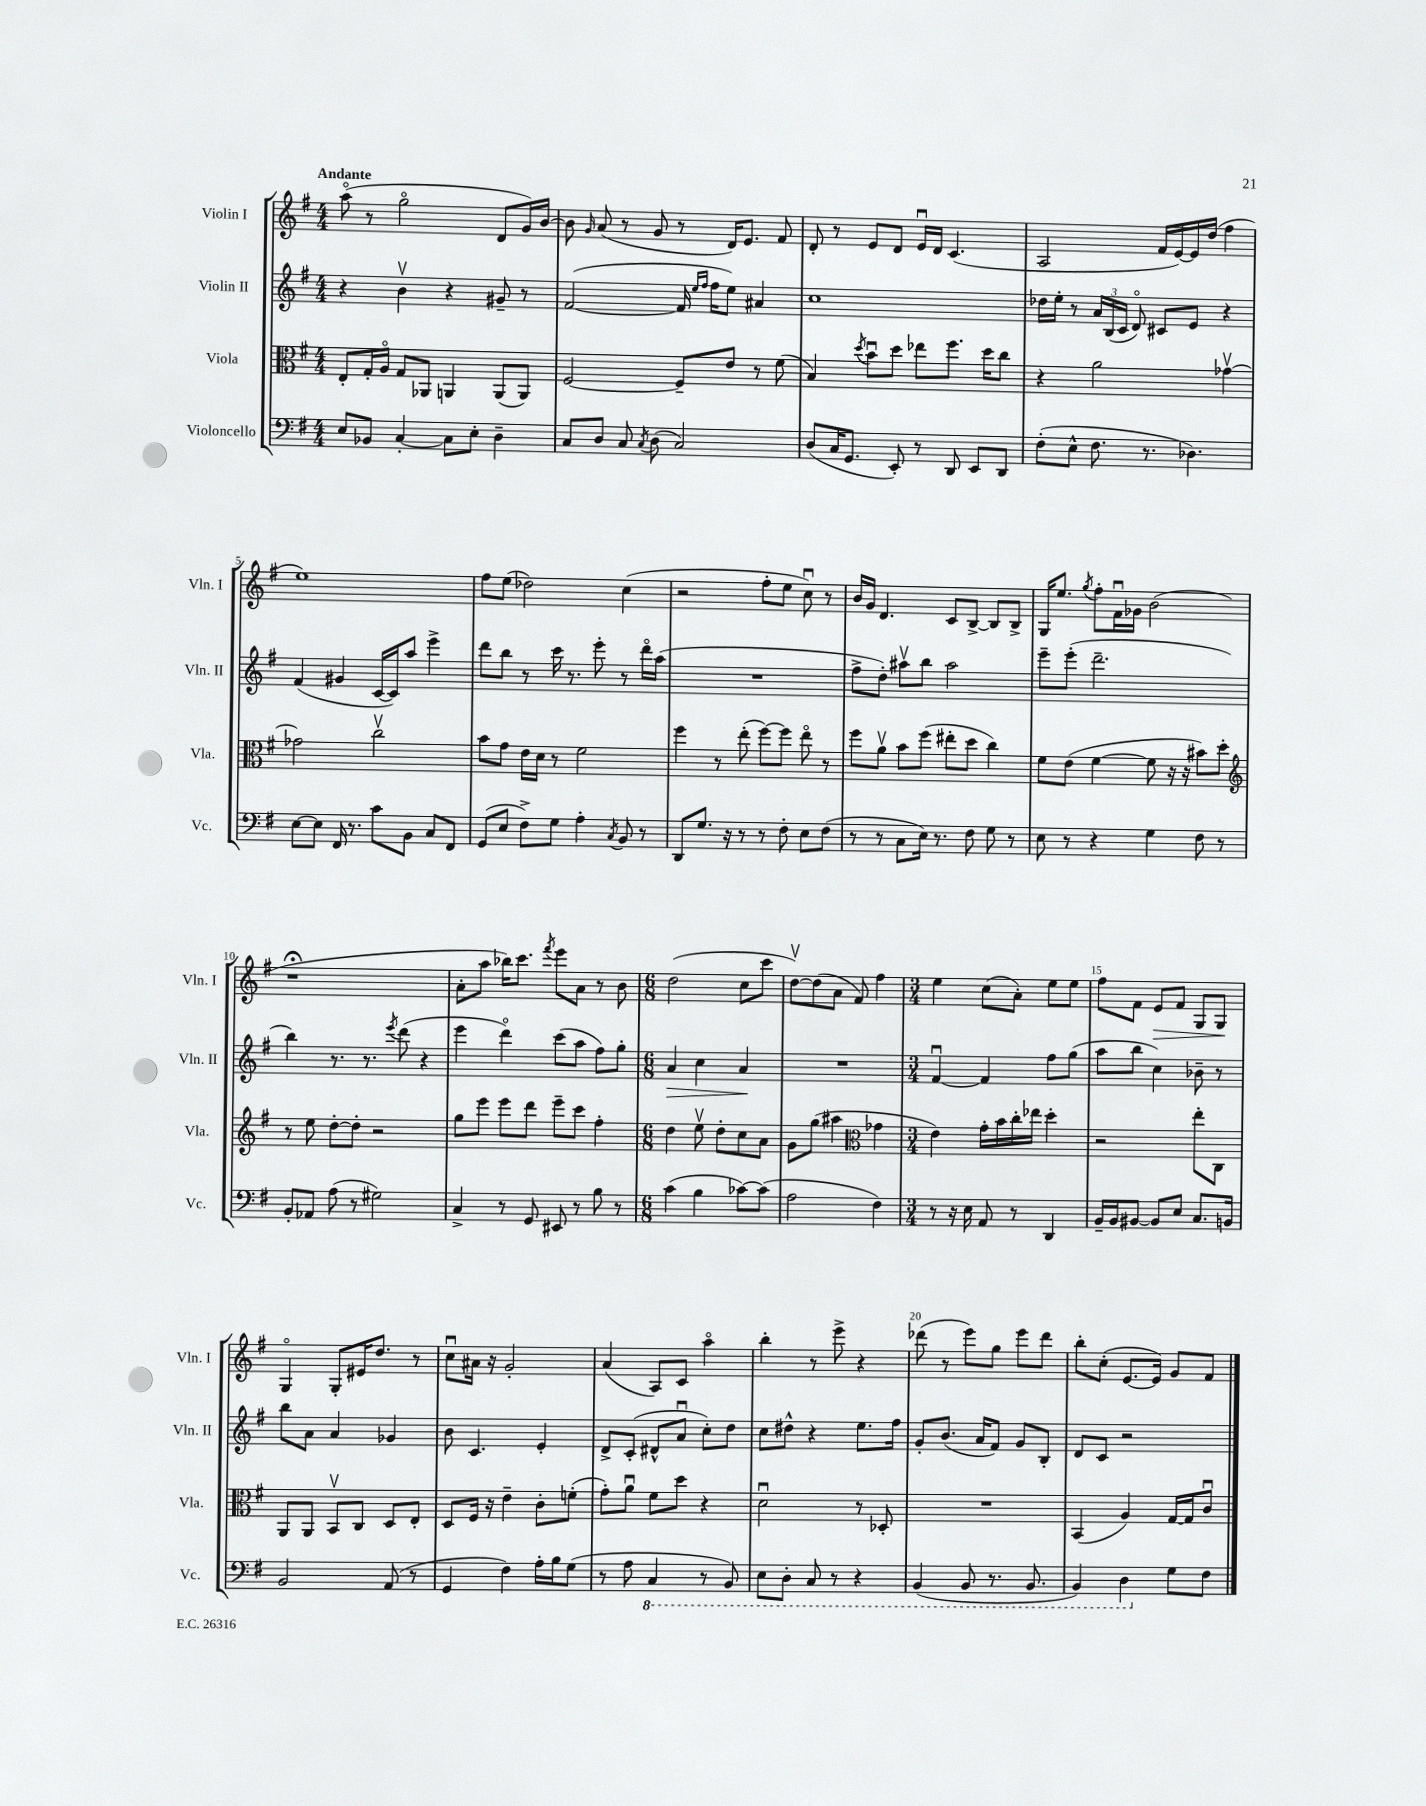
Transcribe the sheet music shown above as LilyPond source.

<<
\new StaffGroup <<
\new Staff = "s0" \with { instrumentName = "Violin I" shortInstrumentName = "Vln. I" } {
    \clef treble \key g \major \numericTimeSignature \time 4/4 \tempo "Andante"
    \autoBeamOff a''8\flageolet( r8 g''2\flageolet d'8[ g'16) b'16]~ |
    b'8 \grace { g'16 } a'8( r8 g'8 r8 d'16[) e'8.] fis'8 |
    d'8-. r8 e'8[ d'8] e'16[\downbow d'16] c'4.( |
    a2 fis'16[ e'16~) e'16 d''16]( fis''4 |
    e''1) |
    fis''8[ e''8]( des''2) c''4( |
    r2 fis''8[-. e''8] c''8\downbow) r8 |
    b'16[ g'16] d'4. c'8[ b8]~-> b8[ b8]-> |
    g16[ e''8.] \acciaccatura { g''8 } fis''8[-. fis'16\downbow ges'16] b'2( |
    r1\fermata |
    a'8[-. a''8] bes''16[) c'''8.] \acciaccatura { fis'''8 } e'''8[ a'8] r8 b'8 |
    \numericTimeSignature \time 6/8 d''2( c''8[ c'''8] |
    d''8[~\upbow) d''8( a'8] fis'8) fis''4 |
    \numericTimeSignature \time 3/4 e''4 c''8[( a'8]-.) e''8[ e''8] |
    fis''8[ fis'8] e'8[\> fis'8] g8[ g8]\! |
    g4\flageolet g8[-. eis'16 d''8.] r8 |
    c''8[\downbow ais'16] r16 g'2-. |
    a'4( a8[) c'8] a''4\flageolet |
    b''4-. r8 e'''8-> r4 |
    des'''8( r8 e'''8[) g''8] e'''8[ des'''8] |
    b''8[-. c''8]-.( e'8.[~ e'16]) g'8[ fis'8] \bar "|." |
}
\new Staff = "s1" \with { instrumentName = "Violin II" shortInstrumentName = "Vln. II" } {
    \clef treble \key g \major \numericTimeSignature \time 4/4
    \autoBeamOff r4 b'4\upbow r4 gis'8-- r8 |
    fis'2~( fis'16 \grace { e''16[ fis''16] } fis''16[ e''8]) ais'4 |
    c''1 |
    des''16[ e''16]-. r8 \tuplet 3/2 { a'16[ b16( c'16] } d'8\flageolet) cis'8[ e'8] r4 |
    fis'4( gis'4 c'16[~ c'16) a''8] e'''4-> |
    d'''8[ b''8] r8 c'''16 r8. e'''8-. r8 d'''16[\flageolet a''16]( |
    R1 |
    fis''8[-> d''8]-.) ais''8[\upbow b''8] ais''2 |
    e'''8[-- e'''8]-.( d'''2.-- |
    b''4) r8. r8. \acciaccatura { e'''8 } d'''8( r4 |
    e'''4 d'''4\flageolet) c'''8[( a''8] fis''8[) g''8]-. |
    \numericTimeSignature \time 6/8 a'4\> c''4 a'4\! |
    R2. |
    \numericTimeSignature \time 3/4 fis'4~\downbow fis'4 fis''8[ g''8]( |
    a''8[ b''8] c''4) bes'8-- r8 |
    b''8[ a'8] a'4 ges'4 |
    b'8 c'4. e'4-. |
    d'8[-> c'8]-.( dis'8[-^ a'8]\downbow c''8[-.) d''8] |
    c''8[ dis''8]-^ r4 e''8.[ fis''16] |
    g'8[-. b'8.]( a'16[ fis'8]) g'8[ b8]-. |
    d'8[ c'8] r2 \bar "|." |
}
\new Staff = "s2" \with { instrumentName = "Viola" shortInstrumentName = "Vla." } {
    \clef alto \key g \major \numericTimeSignature \time 4/4
    \autoBeamOff e8[-. g16-. a16]\flageolet g8[ aes,8] a,4 a,8[( a,8]) |
    fis2~ fis8[-- e'8] r8 fis'8( |
    b4) \acciaccatura { d''8 } b'8[\downbow d''8] ees''8[ fis''8.] d''16[ c''8] |
    r4 a'2 ges'4~\upbow |
    ges'2 c''2\upbow |
    b'8[ g'8] e'16[ d'16] r8 fis'2 |
    fis''4 r8 e''8-.( fis''8[~) fis''8] e''8\flageolet r8 |
    fis''8[ a'8]\upbow b'8[ fis''8]( eis''8[-. d''8] c''4) |
    fis'8[ e'8]( fis'4~ fis'8 r16 r16 bis'8[) d''8]-. |
    \clef treble r8 e''8 d''8[~-. d''8]-. r2 |
    g''8[ e'''8] e'''8[ d'''8] e'''8[-- c'''8] fis''4-. |
    \numericTimeSignature \time 6/8 d''4 e''8\upbow d''8[-. c''8 a'8] |
    g'8[ g''8]( ais''4 \clef alto ges'4 |
    \numericTimeSignature \time 3/4 e'4) g'16[-. b'16 c''16-. ees''16] d''4-. |
    r2 e''8[-. c8] |
    a,8[ a,8] b,8[\upbow c8] d8[ e8]-. |
    d8[ fis16] r16 e'4-- c'8[-. f'8]-.( |
    g'8[-.) a'8]\downbow fis'8[ d''8] r4 |
    d'2\downbow r8 des8-. |
    R2. |
    b,4( a4) g16[~ g16 c'8]\downbow \bar "|." |
}
\new Staff = "s3" \with { instrumentName = "Violoncello" shortInstrumentName = "Vc." } {
    \clef bass \key g \major \numericTimeSignature \time 4/4
    \autoBeamOff e8[ bes,8] c4~-. c8[ e8]-. d4-- |
    c8[ d8] c8 \acciaccatura { c8 } d8( c2) |
    d8[( c16 g,8.] e,8-.) r8 d,8 e,8[ d,8] |
    fis8[-.( e8]-^ fis8. r8. des4.) |
    e8[~ e8] fis,16 r8. c'8[ b,8] c8[ fis,8] |
    g,8[( e8] fis8[->) g8] a4-. \acciaccatura { c8 } b,8 r8 |
    d,8[ g8.] r16 r8 r8 fis8-. e8[ fis8]( |
    r8 r8 c8[ e16]) r8. fis8 g8 r8 |
    e8 r8 r4 g4 fis8 r8 |
    b,8[-. aes,8] a8( r8 gis2) |
    c4-> r8 g,8 eis,8 r8 b8 r8 |
    \numericTimeSignature \time 6/8 c'4( b4 ces'8[~) ces'8]( |
    a2 fis4) |
    \numericTimeSignature \time 3/4 r8 r16 e16 a,8 r8 d,4 |
    b,16[-- b,16 bis,8]~ bis,8[ e8] c8.[ b,16] |
    b,2 a,8( r8 |
    g,4 fis4) a16[-. b16 g8]( |
    r8 a8 \ottava #-1 c,4 r8 b,,8) |
    e,8[ d,8]-. c,8 r8 r4 |
    b,,4( b,,8 r8. b,,8. |
    b,,4) d,4 \ottava #0 g8[ fis8] \bar "|." |
}
>>
>>
\layout { \context { \Score \override BarNumber.break-visibility = ##(#f #t #t) barNumberVisibility = #(every-nth-bar-number-visible 5) } }
